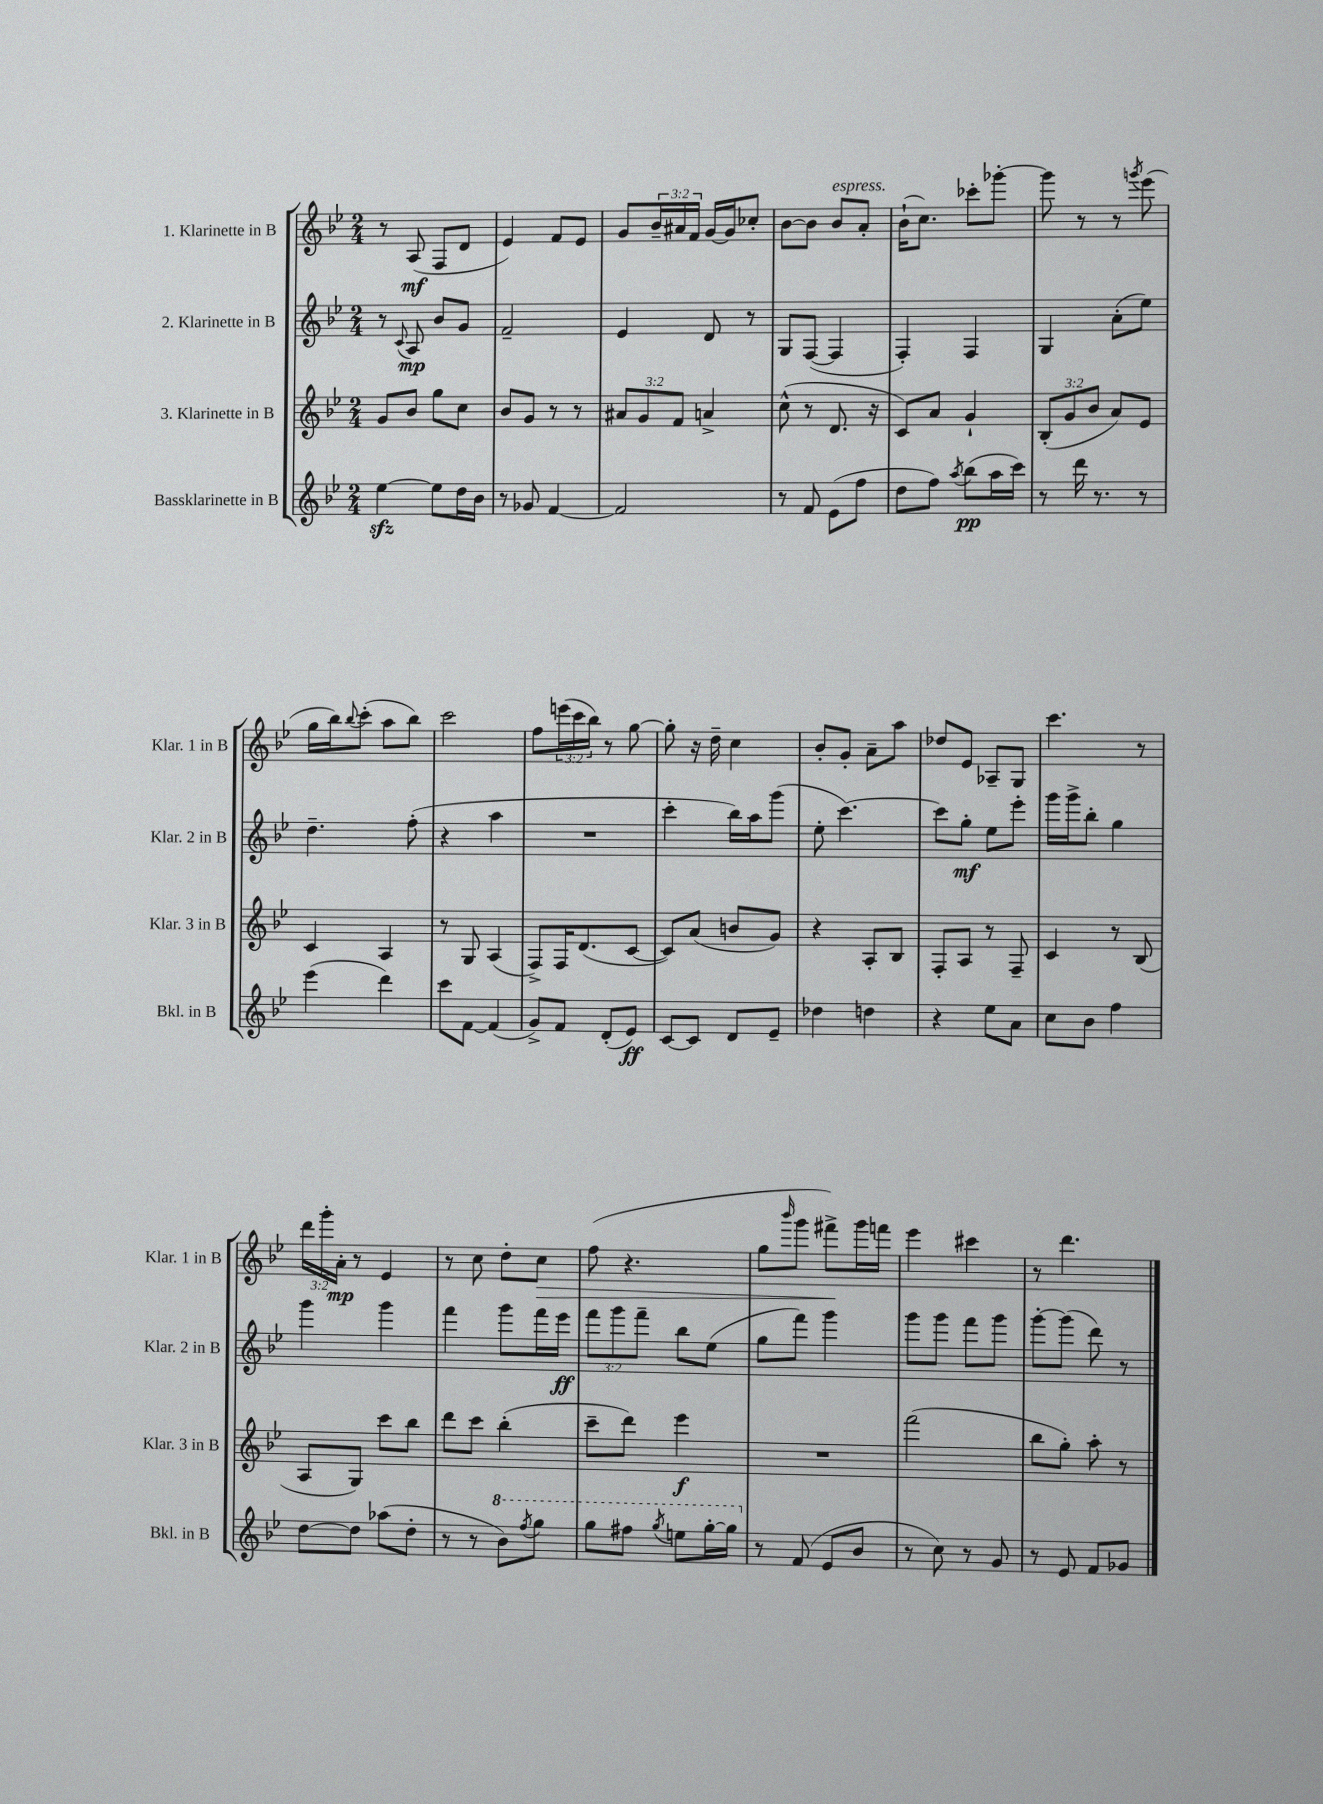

**kern	**dynam	**kern	**dynam	**kern	**dynam	**kern	**dynam
*part4	*part4	*part3	*part3	*part2	*part2	*part1	*part1
*staff4	*staff4	*staff3	*staff3	*staff2	*staff2	*staff1	*staff1
*I"Bassklarinette in B	*	*I"3. Klarinette in B	*	*I"2. Klarinette in B	*	*I"1. Klarinette in B	*
*I'Bkl. in B	*	*I'Klar. 3 in B	*	*I'Klar. 2 in B	*	*I'Klar. 1 in B	*
*clefG2	*	*clefG2	*	*clefG2	*	*clefG2	*
*k[b-e-]	*	*k[b-e-]	*	*k[b-e-]	*	*k[b-e-]	*
*M2/4	*	*M2/4	*	*M2/4	*	*M2/4	*
=1	=1	=1	=1	=1	=1	=1	=1
[4ee-zz\	.	8g/L	.	8r	.	8r	.
.	.	.	.	8qqc/	.	.	.
.	.	8b-/J	.	8A/	mp	(8A/	mf
8ee-\L]	.	8gg\L	.	8b-/L	.	8F/L	.
16dd\L	.	8cc\J	.	8g/J	.	8d/J	.
16b-\JJ	.	.	.	.	.	.	.
=2	=2	=2	=2	=2	=2	=2	=2
8r	.	8b-/L	.	2f~/	.	4e-/)	.
8g-X/	.	8g/J	.	.	.	.	.
[4f/	.	8r	.	.	.	8f/L	.
.	.	8r	.	.	.	8e-/J	.
=3	=3	=3	=3	=3	=3	=3	=3
2f/]	.	12a#X/L	.	4e-/	.	8g/L	.
.	.	12g/	.	.	.	.	.
.	.	.	.	.	.	24b-~/L	.
.	.	12f/J	.	.	.	24a#X/	.
.	.	.	.	.	.	24f/JJ	.
.	.	4an^/	.	8d/	.	[16g/LL	.
.	.	.	.	.	.	16g/J]	.
.	.	.	.	8r	.	8cc-X'/J	.
=4	=4	=4	=4	=4	=4	=4	=4
8r	.	(8cc^^\	.	8G/L	.	[8b-\L	.
8f/	.	8r	.	([8F/J	.	8b-\J]	.
!	!	!	!	!	!	!LO:TX:a:i:t=espress.	!
(8e-\L	.	8.d/	.	4F/]	.	8b-/L	.
8ff\J	.	.	.	.	.	8a'/J	.
.	.	16r	.	.	.	.	.
=5	=5	=5	=5	=5	=5	=5	=5
8dd\L	.	8c/L)	.	4F'/)	.	(16b-`\KL	.
.	.	.	.	.	.	8.cc\J)	.
8ff\J)	.	8a/J	.	.	.	.	.
8qaa/	.	.	.	.	.	.	.
(8bb-\L	pp	4g`/	.	4F/	.	8ccc-X'\L	.
16aa\L	.	.	.	.	.	[8ggg-X'\J	.
16ccc\JJ)	.	.	.	.	.	.	.
=6	=6	=6	=6	=6	=6	=6	=6
8r	.	(12B-'/L	.	4G/	.	8ggg-\]	.
.	.	12g/	.	.	.	.	.
16ddd\	.	.	.	.	.	8r	.
.	.	12b-/J	.	.	.	.	.
8.r	.	.	.	.	.	.	.
.	.	8a/L)	.	(8a'\L	.	8r	.
.	.	.	.	.	.	8qgggn/	.
8r	.	8e-/J	.	8ee-\J)	.	(8eee-\	.
!!LO:LB:g=z
=7	=7	=7	=7	=7	=7	=7	=7
(4eee-\	.	4c/	.	4.dd~\	.	16gg\LL	.
.	.	.	.	.	.	16bb-\J)	.
.	.	.	.	.	.	8qqbb-/	.
.	.	.	.	.	.	(8ccc'\J	.
4ddd\)	.	4A/	.	.	.	8aa\L	.
.	.	.	.	(8ff'\	.	8bb-\J)	.
=8	=8	=8	=8	=8	=8	=8	=8
8ccc\L	.	8r	.	4r	.	2ccc\	.
[8f\J	.	8G/	.	.	.	.	.
(4f/]	.	(4A/	.	4aa\	.	.	.
=9	=9	=9	=9	=9	=9	=9	=9
8g^/L)	.	8F^/L)	.	2r	.	8ff\L	.
8f/J	.	16F/K	.	.	.	(24eeen\L	.
.	.	.	.	.	.	24ccc\	.
.	.	(8.d/	.	.	.	.	.
.	.	.	.	.	.	24bb-\JJ)	.
(8d'/L	.	.	.	.	.	8r	.
8e-/J)	ff	[8c/J	.	.	.	[8gg\	.
=10	=10	=10	=10	=10	=10	=10	=10
[8c/L	.	8c/L])	.	4ccc'\	.	8gg'\]	.
8c/J]	.	(8a/J	.	.	.	16r	.
.	.	.	.	.	.	16dd~\	.
8d/L	.	8bn/L	.	16bb-\LL)	.	4cc\	.
.	.	.	.	16aa\J	.	.	.
8e-~/J	.	8g/J)	.	(8ggg\J	.	.	.
=11	=11	=11	=11	=11	=11	=11	=11
4dd-X\	.	4r	.	8ee-'\	.	8b-'/L	.
.	.	.	.	[4.ccc\)	.	8g'/J	.
4ddn\	.	8A'/L	.	.	.	8a~\L	.
.	.	8B-/J	.	.	.	8aa\J	.
=12	=12	=12	=12	=12	=12	=12	=12
4r	.	8F'/L	.	8ccc\L]	.	8dd-X/L	.
.	.	8A/J	.	8gg'\J	mf	8e-/J	.
8ee-\L	.	8r	.	8ee-\L	.	8A-X~/L	.
8a\J	.	8F~/	.	8eee-'\J	.	8G/J	.
=13	=13	=13	=13	=13	=13	=13	=13
8cc\L	.	4c/	.	16ggg\LL	.	4.ccc\	.
.	.	.	.	16ggg^\J	.	.	.
8b-\J	.	.	.	8bb-'\J	.	.	.
4ff\	.	8r	.	4gg\	.	.	.
.	.	(8B-/	.	.	.	8r	.
!!LO:LB:g=z
=14	=14	=14	=14	=14	=14	=14	=14
[8dd\L	.	8A/L	.	4ggg\	.	24ddd\LL	.
.	.	.	.	.	.	24ggg'\	.
.	.	.	.	.	.	24a'\JJ	mp
8dd\J]	.	8G/J)	.	.	.	8r	.
(8aa-X\L	.	8ccc\L	.	4ggg\	.	4e-/	.
8dd'\J	.	8bb-\J	.	.	.	.	.
=15	=15	=15	=15	=15	=15	=15	=15
8r	.	8ddd\L	.	4fff\	.	8r	.
8r	.	8ccc\J	.	.	.	8cc\	.
*8va	*	*	*	*	*	*	*
8bb-\L)	.	(4bb-'\	.	8ggg\L	.	8dd'\L	.
8qfff/	.	.	.	.	.	.	.
!	!	!	!	!	!	!	!LO:HP:b
8ggg\J	.	.	.	16fff\L	.	8cc\J	>
.	.	.	.	16eee-\JJ	ff	.	.
=16	=16	=16	=16	=16	=16	=16	=16
8ggg\L	.	8ccc~\L	.	12fff\L	.	(8ff\	.
.	.	.	.	12ggg\	.	.	.
8fff#X\J	.	8ddd\J)	.	.	.	4.r	.
.	.	.	.	12fff~\J	.	.	.
8qggg/	.	.	.	.	.	.	.
8eeen\L	.	4eee-\	f	8bb-\L	.	.	.
[16ggg'\L	.	.	.	(8ee-\J	.	.	.
16ggg\JJ]	.	.	.	.	.	.	.
=17	=17	=17	=17	=17	=17	=17	=17
*X8va	*	*	*	*	*	*	*
8r	.	2r	.	8gg\L	.	8gg\L	.
.	.	.	.	.	.	16qqbbb-/	.
(8f/	.	.	.	8fff\J)	.	8ggg\J	.
8e-/L	.	.	.	4ggg\	.	8fff#X^\L)	.
8b-/J	.	.	.	.	.	16ggg\L	]
.	.	.	.	.	.	16fffn\JJ	.
=18	=18	=18	=18	=18	=18	=18	=18
8r	.	(2fff\	.	8ggg\L	.	4eee-\	.
8cc\)	.	.	.	8ggg\J	.	.	.
8r	.	.	.	8fff\L	.	4ccc#X\	.
8g/	.	.	.	8ggg\J	.	.	.
=19	=19	=19	=19	=19	=19	=19	=19
8r	.	8bb-\L	.	[8ggg'\L	.	8r	.
8e-/	.	8gg'\J)	.	(8ggg\J]	.	4.ddd\	.
8f/L	.	8aa'\	.	8ddd\)	.	.	.
8g-X/J	.	8r	.	8r	.	.	.
==	==	==	==	==	==	==	==
*-	*-	*-	*-	*-	*-	*-	*-
